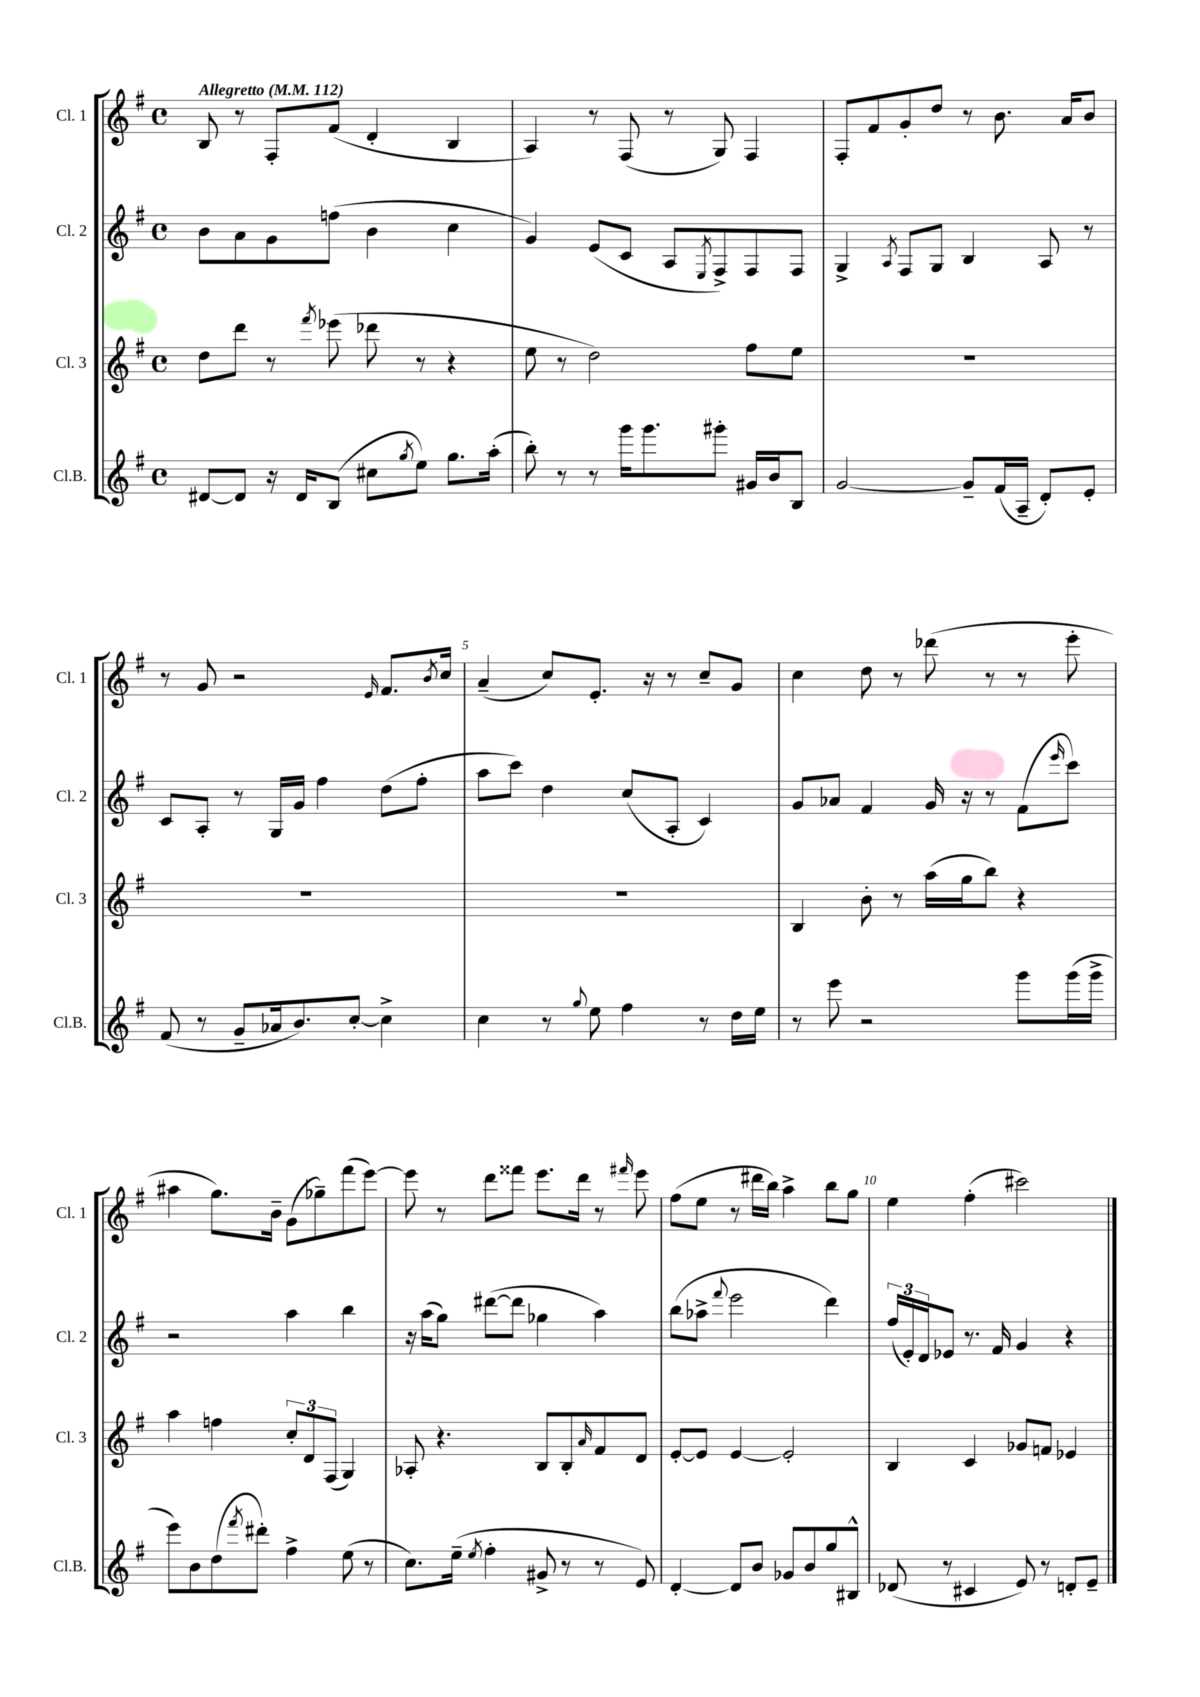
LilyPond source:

<<
\new StaffGroup <<
\new Staff = "s0" \with { instrumentName = "Cl. 1" shortInstrumentName = "Cl. 1" } {
    \clef treble \key g \major \defaultTimeSignature \time 4/4 \tempo "Allegretto" 4 = 112
    b8 r8 fis8-. fis'8( d'4-. b4 |
    a4) r8 fis8( r8 g8) fis4 |
    fis8-. fis'8 g'8-. d''8 r8 b'8. a'16 b'8 |
    r8 g'8 r2 \grace { e'16 } fis'8. \acciaccatura { b'8 } c''16 |
    a'4--( c''8) e'8.-. r16 r8 c''8-- g'8 |
    c''4 d''8 r8 des'''8( r8 r8 e'''8-. |
    ais''4 g''8.) b'16-- g'8( ges''8--) fis'''8( e'''8~) |
    e'''8 r8 d'''8 fisis'''8 e'''8. d'''16 r8 \grace { fis'''16 } e'''8 |
    fis''8( e''8 r8 dis'''16 b''16) a''4-> b''8 g''8 |
    e''4 fis''4-.( cis'''2) \bar "|." |
}
\new Staff = "s1" \with { instrumentName = "Cl. 2" shortInstrumentName = "Cl. 2" } {
    \clef treble \key g \major \defaultTimeSignature \time 4/4
    b'8 a'8 g'8 f''8( b'4 c''4 |
    g'4) e'8( c'8 a8 \acciaccatura { e8 } fis8->) fis8 fis8 |
    g4-> \acciaccatura { a8 } fis8 g8 b4 a8 r8 |
    c'8 a8-. r8 g16 g'16 fis''4 d''8( fis''8-. |
    a''8 c'''8) d''4 c''8( a8-. c'4) |
    g'8 aes'8 fis'4 g'16 r16 r8 fis'8( \grace { e'''16 } c'''8) |
    r2 a''4 b''4 |
    r16 a''16( g''8) dis'''8~( dis'''8 ges''4 a''4) |
    b''8( aes''8-> \appoggiatura { fis'''8 } e'''2 d'''4) |
    \tuplet 3/2 { fis''16( e'16-.) d'16 } ees'8 r8. fis'16 g'4 r4 \bar "|." |
}
\new Staff = "s2" \with { instrumentName = "Cl. 3" shortInstrumentName = "Cl. 3" } {
    \clef treble \key g \major \defaultTimeSignature \time 4/4
    d''8 d'''8 r8 \acciaccatura { fis'''8 } ees'''8( des'''8 r8 r4 |
    e''8 r8 d''2) fis''8 e''8 |
    R1 |
    R1 |
    R1 |
    b4 b'8-. r8 a''16( g''16 b''8) r4 |
    a''4 f''4 \tuplet 3/2 { c''8-. d'8 fis8( } g4) |
    aes8-. r4. b8 b8-. \grace { a'16 } fis'8 d'8 |
    e'8~-. e'8 e'4~ e'2-. |
    b4 c'4 ges'8 f'8 ees'4 \bar "|." |
}
\new Staff = "s3" \with { instrumentName = "Cl.B." shortInstrumentName = "Cl.B." } {
    \clef treble \key g \major \defaultTimeSignature \time 4/4
    dis'8~ dis'8 r16 dis'16 b8( cis''8 \acciaccatura { g''8 } e''8) g''8. a''16-.( |
    b''8-.) r8 r8 g'''16 g'''8. gis'''8-. gis'16 b'16 b8 |
    g'2~ g'8-- fis'16( a16-- d'8-.) e'8-. |
    fis'8( r8 g'8-- aes'16 b'8.) c''8~-. c''4-> |
    c''4 r8 \appoggiatura { g''8 } e''8 fis''4 r8 d''16 e''16 |
    r8 e'''8 r2 g'''8 g'''16( g'''16-> |
    e'''8) b'8 d''8( \acciaccatura { fis'''8 } dis'''8-.) fis''4-> e''8( r8 |
    c''8.) e''16--( \acciaccatura { e''8 } fis''4-. gis'8-> r8 r8 e'8) |
    d'4~-. d'8 b'8 ges'8 b'8 g''8 bis8-^ |
    des'8( r8 cis'4 e'8) r8 d'8-. e'8-- \bar "|." |
}
>>
>>
\layout { \context { \Score \override BarNumber.break-visibility = ##(#f #t #t) barNumberVisibility = #(every-nth-bar-number-visible 5) } }
